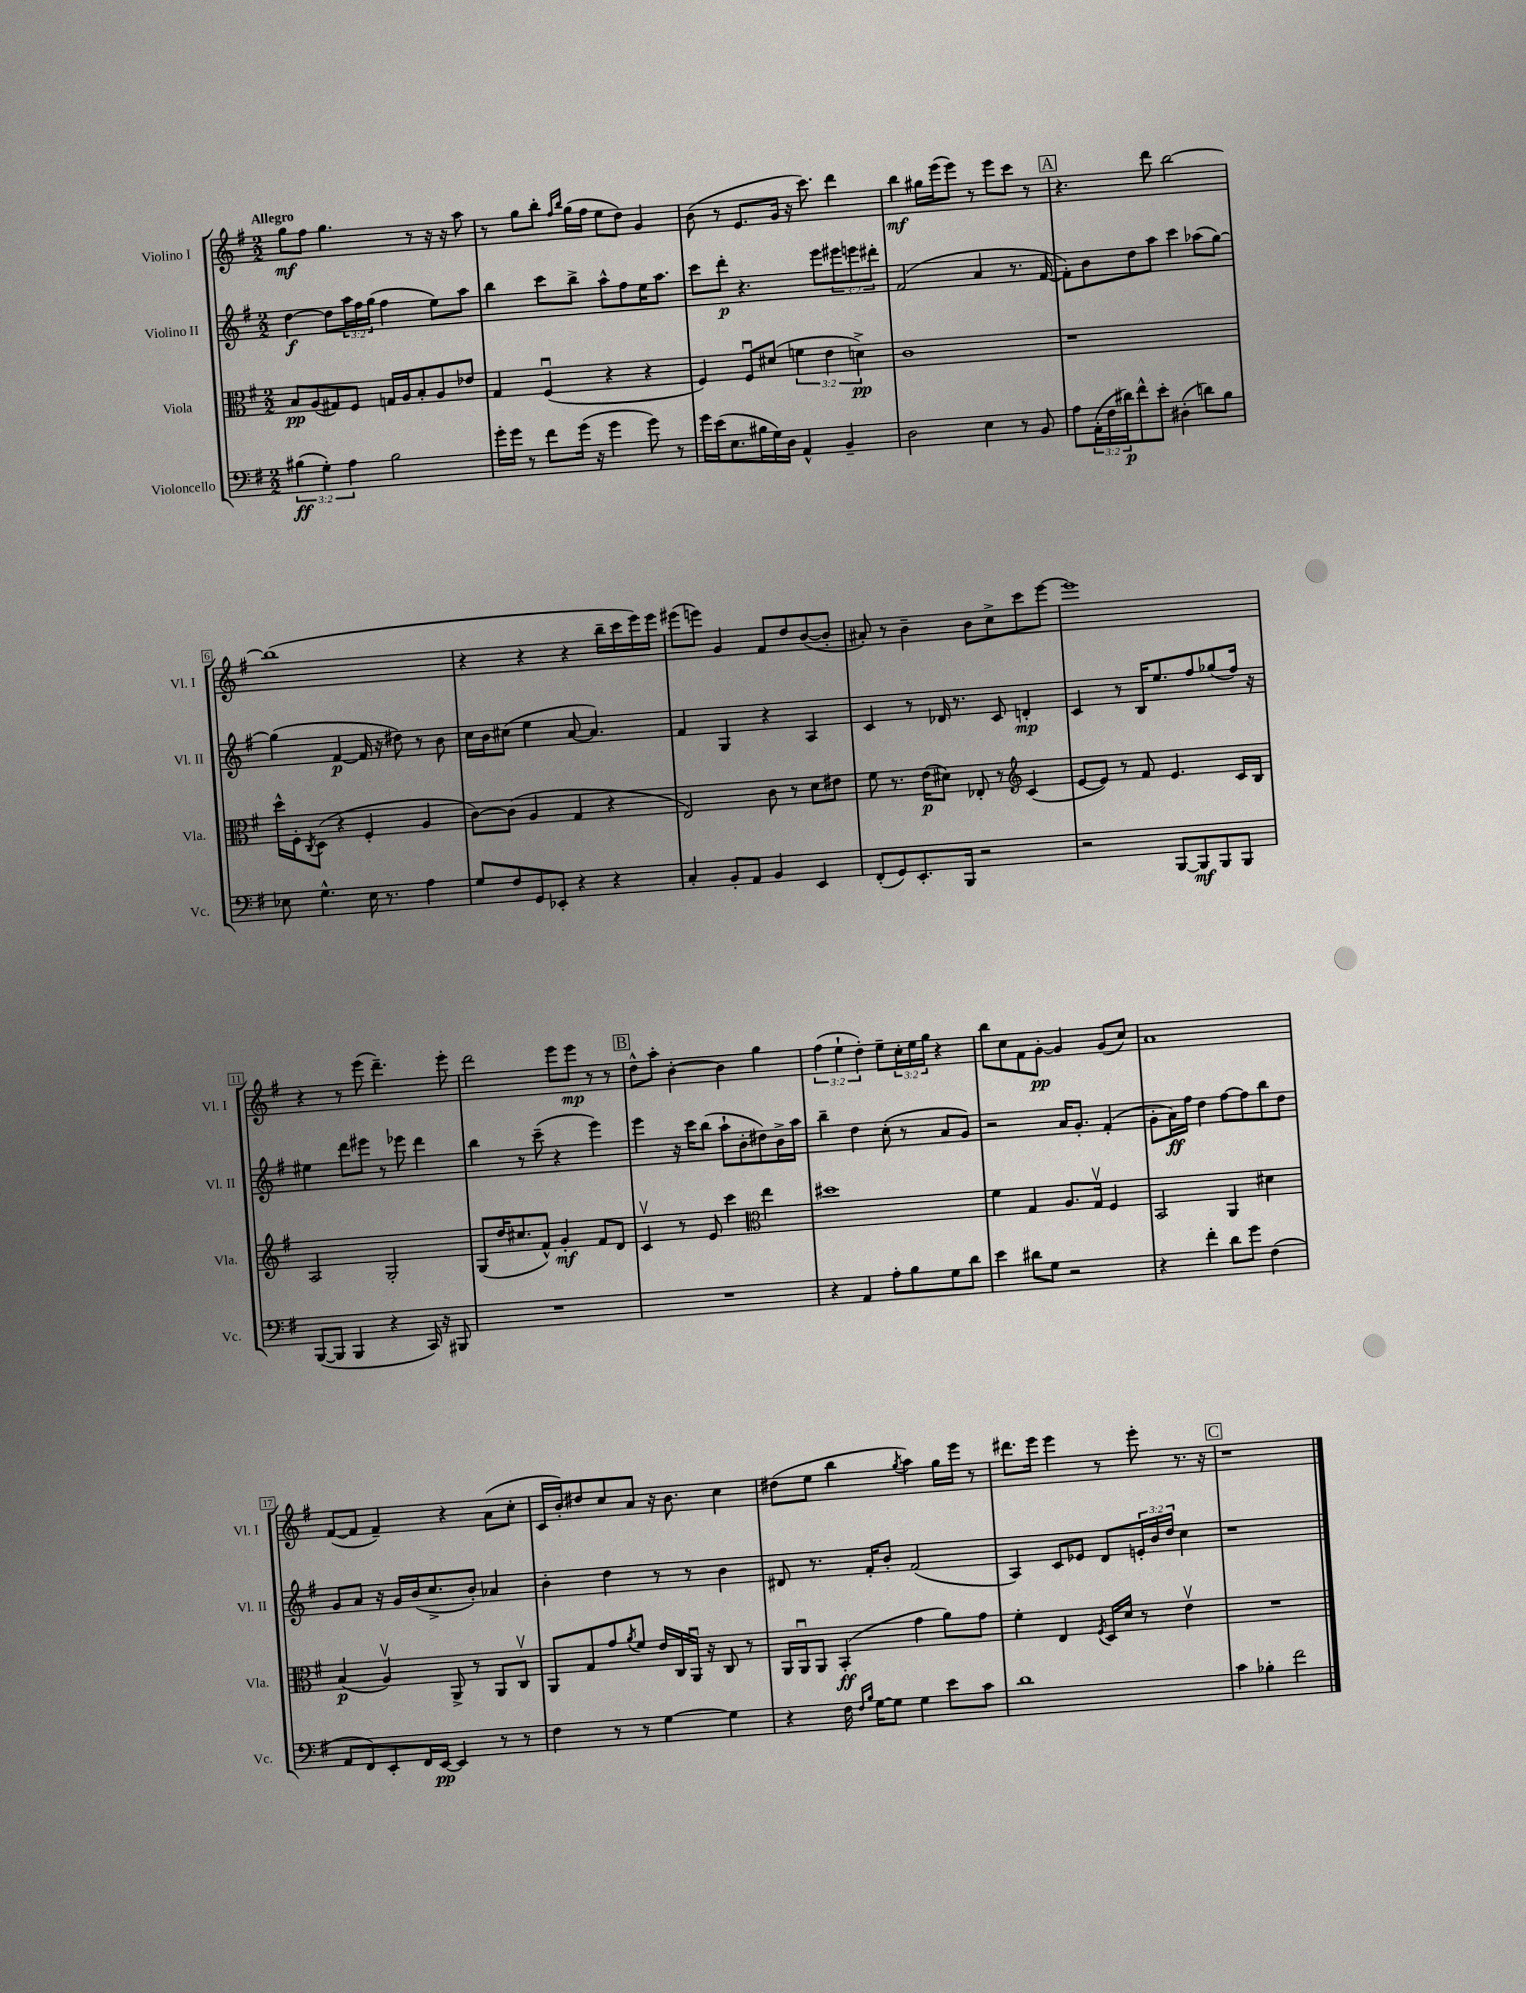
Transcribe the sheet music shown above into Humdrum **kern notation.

**kern	**kern	**kern	**kern
*staff4	*staff3	*staff2	*staff1
*clefF4	*clefC3	*clefG2	*clefG2
*k[f#]	*k[f#]	*k[f#]	*k[f#]
*M2/2	*M2/2	*M2/2	*M2/2
(6B#\	8B/L	[4dd\	8gg\L
.	(8A/	.	8ff#\J
6G'\)	.	.	.
.	8G#/)	8dd\]L	4.gg\
6A\	.	.	.
.	8F#/J	24aa\L	.
.	.	24ff#\	.
.	.	(24gg\JJ	.
2B#\	16G/LL	4ff#\	.
.	16A/J	.	.
.	8B'/	.	8r
.	8A/	8ee\L)	16r
.	.	.	16r
.	8e-/J	8aa\J	8aa\
=	=	=	=
16g'\LL	4G/	4bb\	8r
16g\JJ	.	.	.
8r	.	.	8gg\L
8f#\L	(4F#u/	8ccc\L	8bb'\J
.	.	.	16qqff#/LL
.	.	.	16qqbb/JJ
(16g\Jk	.	8bb^\J	(16gg\LL
16r	.	.	16ff#\JJ
4g\	4r	8aa^^\L	8ee\L
.	.	8ff#\	8dd\J)
8g\)	4r	16ee\K	4g/
.	.	8.aa\J	.
8r	.	.	.
=	=	=	=
16g\LL	4F#/)	8ccc\L	(8b\
(16e\J	.	.	.
8.E\	.	8ddd'\J	8r
.	8F#u/L	4.r	8.e/L
16B#\L	.	.	.
16G\)	(8d#/J	.	.
16D\JJ	.	.	16g/Jk
4AA^^/	6f\	.	16r
.	.	.	8.ccc\)
.	.	8eee\L	.
.	6e\	.	.
4BB~/	.	12eee#\	4ddd\
.	6d^\)	12eee\	.
.	.	12ddd#'\J	.
=	=	=	=
2D\	1c	(2f#/	4bb\
.	.	.	16gg#\LL
.	.	.	(16eee\J
.	.	.	8eee\J)
4E\	.	4a/	8r
.	.	.	8eee\L
8r	.	8.r	8ccc\J
8BB/	.	.	8r
.	.	[16f#/	.
=	=	=	=
8A\L	1r	8f#'\]L)	4.r
(24AA'\L	.	8b\	.
24F#\	.	.	.
24d#\J)	.	.	.
8f#^^\	.	8dd\	.
8e'\J	.	8aa\J	8ddd\
(4D#'\	.	4ccc\	[2bb\
8d\L)	.	(8aa-\L	.
8B\J	.	[8gg\J)	.
=	=	=	=
8E-\	16dd^^\LL	(4gg\]	(1bb]
.	16F#'\J	.	.
.	8qC/	.	.
4.G^^\	(8D\J	.	.
.	4r	[4f#/	.
16E-\	4F#'/	16f#/]	.
8.r	.	16r	.
.	.	8dd#\)	.
4A\	4A/	8r	.
.	.	8b\	.
=	=	=	=
8G/L	[8c\L)	16cc\LL	4r
.	.	16b\J	.
8F#/	(8c\]J	(8cc#\J	.
8GG/	4A/	4ee\	4r
8EE-'/J	.	.	.
4r	4G/	[8a/	4r
.	.	4.a/])	.
4r	4r	.	16bb~\LL
.	.	.	16ccc\
.	.	.	16eee\)
.	.	.	16eee\JJ
=	=	=	=
4C'/	2E/)	4f#/	(8eee#\L
.	.	.	8eee\J)
8BB'/L	.	4G/	4g/
8AA/J	.	.	.
4BB/	8c\	4r	8f#/L
.	8r	.	8dd/
4EE/	8d\L	4A/	([8b/
.	8e#\J	.	8b'/]J
=	=	=	=
(8FF#'/L	8f#\	4c/	8a#'/)
8GG/)	8.r	.	8r
8.EE'/	.	8r	4b~\
.	(16e\LK	.	.
.	8d#\J)	16d-/	.
16BBB/Jk	.	8.r	.
2r	8E-'/	.	8b\L
.	8r	8c/	8cc^\
*	*clefG2	*	*
.	(4c/	4d'/	8ccc\
.	.	.	[8eee\J
=	=	=	=
2r	[8e/L	4c/	1eee]
.	8e/]J)	.	.
.	8r	8r	.
.	8f#/	16B/LK	.
.	.	8.ee/	.
[8BBB/L	4.e/	.	.
8BBB/]	.	8ff#/	.
8BBB/	.	(8gg-/	.
8BBB/J	16c/LL	16ff#/Jk)	.
.	16B/JJ	16r	.
=	=	=	=
([8BBB/L	2A/	4ee#\	4r
8BBB/]J	.	.	.
4BBB/	.	8ddd\L	8r
.	.	8eee#\J	(8eee\
4r	2G'/	8r	4.ddd~\)
.	.	8eee-\	.
16CC/)	.	4ddd\	.
16r	.	.	.
8BBB#/	.	.	8eee'\
=	=	=	=
1r	(8G/L	4bb\	2ddd\
.	16dd/K	.	.
.	8.cc#/	.	.
.	.	8r	.
.	8f#^^/J)	(8ccc~\	.
.	4g'/	4r	8eee\L
.	.	.	8eee\J
.	8f#/L	4eee\)	8r
.	8d/J	.	8r
=	=	=	=
1r	4cv/	4eee\	8dd^^\L
.	.	.	8aa'\J
.	8r	16r	[4b'\
.	.	16ccc\LK	.
.	8e/	(8bb\J	.
.	4ccc\	8aa`\L	4b\]
.	.	8b'\	.
*	*clefC3	*	*
.	4ee\	8dd#\)	4gg\
.	.	16b^\L	.
.	.	16aa\JJ	.
=	=	=	=
4r	1dd#	4bb~\	(6ff#\
.	.	.	6ee`\
4AA/	.	4dd\	.
.	.	.	6dd'\)
8A'\L	.	(8cc'\	8ee~\L
8B\	.	8r	24cc'\L
.	.	.	24ee\
.	.	.	24gg\JJ
8G\	.	8a/L	4r
8d\J	.	8g/J)	.
=	=	=	=
4e\	4f#\	2r	8bb\L
.	.	.	8cc\
8d#\L	4G/	.	8f#\
8G\J	.	.	[8g'\J
2r	8.A/L	16a/LK	4g/]
.	.	8.g'/J	.
.	16Gv/Jk	.	.
.	4F#/	(4f#'/	(8g/L
.	.	.	8cc/J)
=	=	=	=
4r	2BB/	8g'\L	1a
.	.	16a\L)	.
.	.	16ff#\JJ	.
4f#'\	.	4dd\	.
8d\L	4AA/	[8ff#\L	.
8g\J	.	8ff#\]	.
(4F#\	4d#\	8bb\	.
.	.	8dd\J	.
=	=	=	=
8AA/L	(4B/	8g/L	([8f#/L
8FF#/)	.	8a/J	8f#/]J
8EE'/	4Av/)	16r	4f#~/)
.	.	16g/LL	.
16FF#/L	.	(16b/J	.
[16EE/JJ	.	8.cc^/	.
4EE/]	8AA^/	.	4r
.	8r	8b'/J)	.
8r	8AA/L	4a-/	(8a\L
8r	8Cv/J	.	8cc'\J
=	=	=	=
4F#\	8AA/L	4b'\	16c/LL
.	.	.	16b'/J)
.	8G/	.	8dd#/
8r	8g/	4dd\	8cc/
.	8qa/	.	.
8r	8f#/J	.	8a/J
[4G\	16e/LL	8r	16r
.	16C/	.	8.b\
.	16AAu/JJ	8r	.
.	16r	.	.
4G\]	8C/	4b\	4cc\
.	8r	.	.
=	=	=	=
4r	16AA/LL	8d#/	(8dd#\L
.	16AAu/J	.	.
.	8AA/J	8.r	8ee\J
16F#\	(4BB'/	.	4bb\
16qqF#/LL	.	.	.
16qqB/JJ	.	.	.
[16G\LK	.	16f#'/LK	.
8G\]J	.	8b'/J	.
.	.	.	8qgg/
4G\	4g\	(2f#/	4aa\)
8e\L	8a\L)	.	16gg\LL
.	.	.	16eee\JJ
8c\J	8g\J	.	8r
=	=	=	=
1d	4f#'\	4A/)	8.ddd#\L
.	.	.	16eee\Jk
.	4E/	8c/L	4eee\
.	.	8e-/J	.
.	8qF#/	.	.
.	16D/LL	8d/L	8r
.	16d/JJ	.	.
.	8r	24e'/L	8eee'\
.	.	24b/	.
.	.	24dd/JJ	.
.	4ev\	4cc\	8.r
.	.	.	16r
=	=	=	=
4c\	1r	1r	1r
4B-'\	.	.	.
2f#\	.	.	.
==	==	==	==
*-	*-	*-	*-
